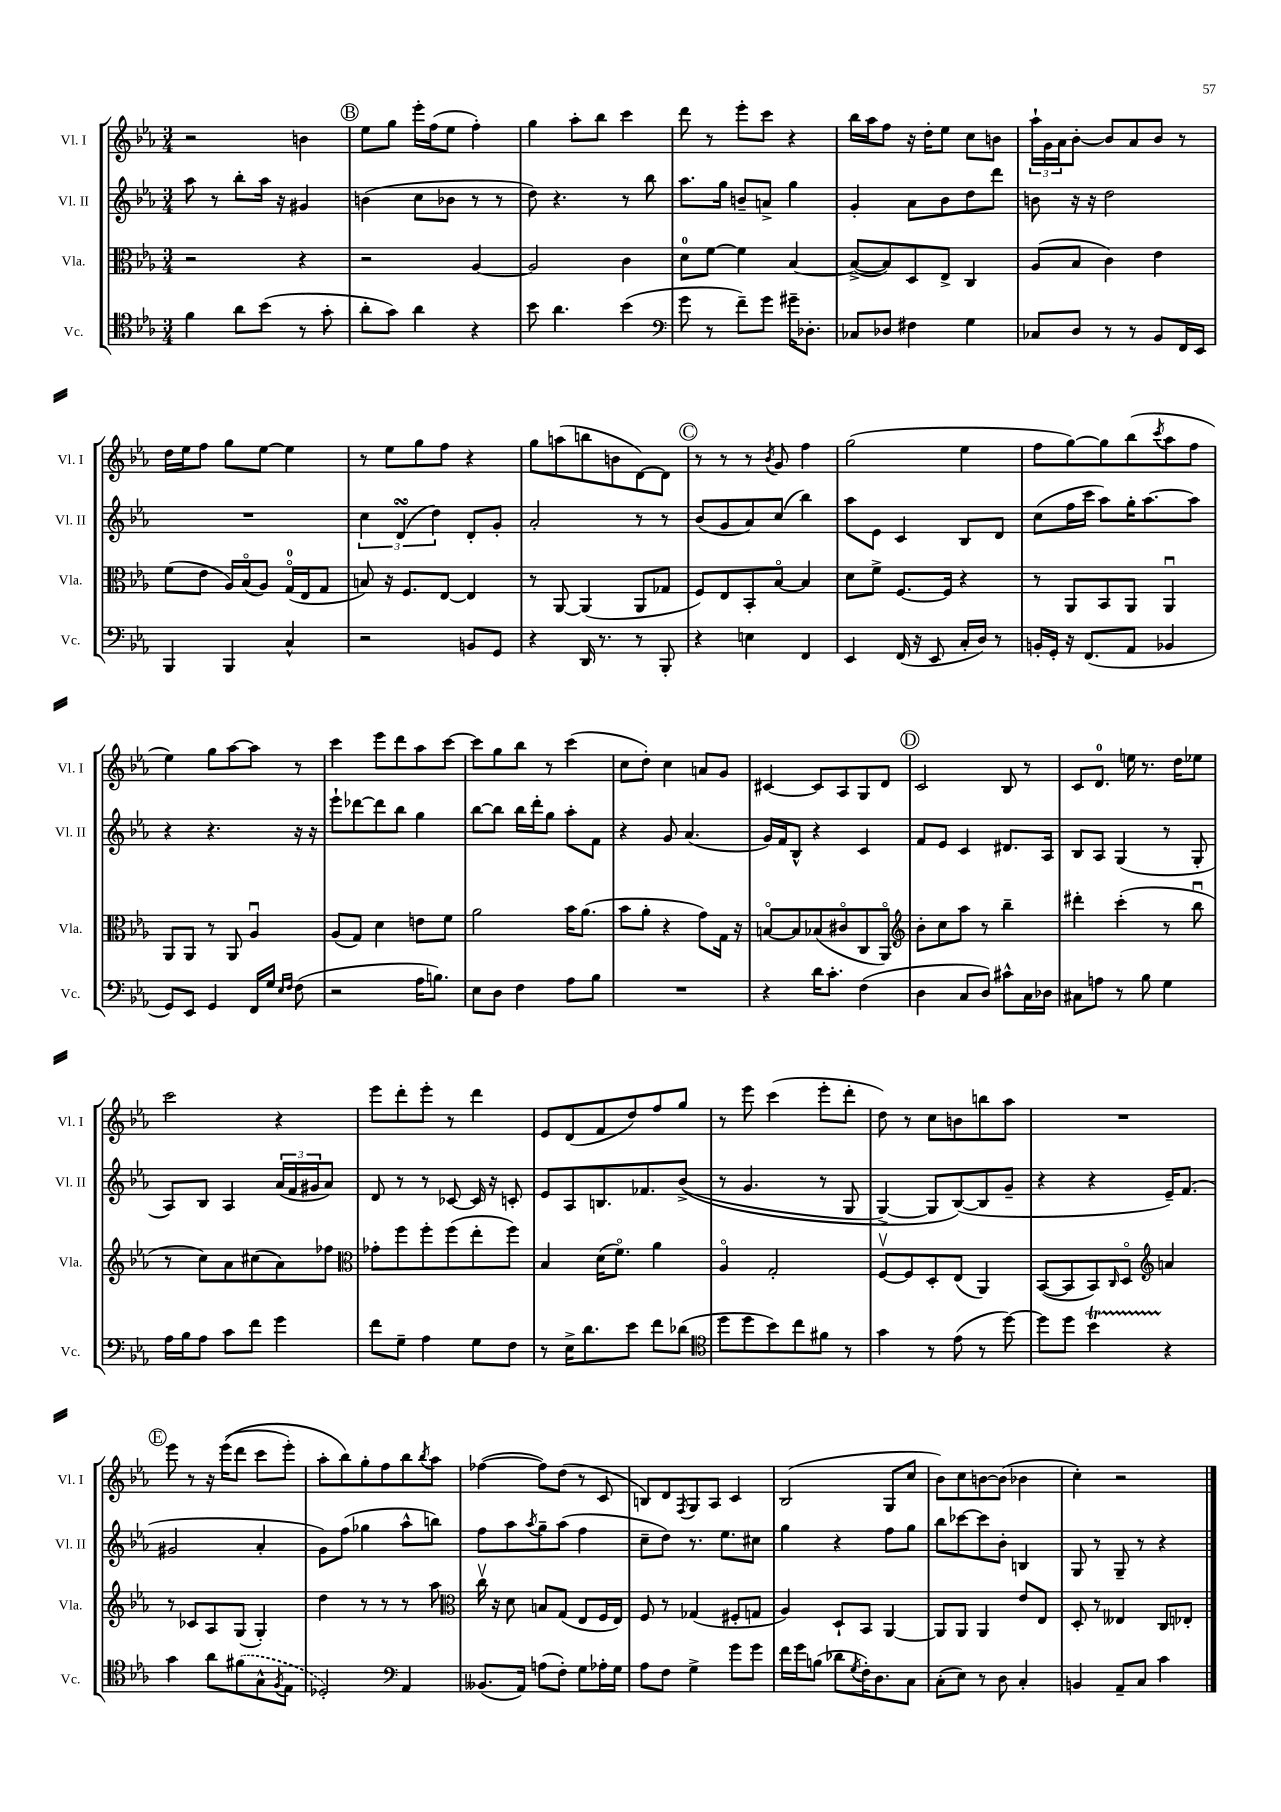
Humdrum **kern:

**kern	**kern	**kern	**kern
*staff4	*staff3	*staff2	*staff1
*clefC4	*clefC3	*clefG2	*clefG2
*k[b-e-a-]	*k[b-e-a-]	*k[b-e-a-]	*k[b-e-a-]
*M3/4	*M3/4	*M3/4	*M3/4
4f	2r	8aa-	2r
.	.	8r	.
8a-	.	8bb-'	.
(8b-	.	16aa-	.
.	.	16r	.
8r	4r	4g#	4b
8g'	.	.	.
=	=	=	=
8a-'	2r	(4b	8ee-
8g)	.	.	8gg
4a-	.	8cc	16eee-'
.	.	.	(16ff
.	.	8b-	8ee-
4r	[4A-	8r	4ff')
.	.	8r	.
=	=	=	=
8b-	2A-]	8dd)	4gg
4.a-	.	4.r	.
.	.	.	8aa-'
.	.	.	8bb-
(4b-	4c	8r	4ccc
.	.	8bb-	.
=	=	=	=
*clefF4	*	*	*
8g	8d	8.aa-	8ddd
8r	[8f	.	8r
.	.	16gg	.
8f~)	4f]	8b~	8eee-'
8g	.	8a^	8ccc
16g#~	[4B-	4gg	4r
8.D-'	.	.	.
=	=	=	=
8C-	(8B-^_	4g'	16bb-
.	.	.	16aa-
8D-	8B-])	.	8ff
4F#	8D	8a-	16r
.	.	.	16dd'
.	8E-^	8b-	8ee-
4G	4C	8dd	8cc
.	.	8ddd	8b
=	=	=	=
8C-	(8A-	8b	24aa-`
.	.	.	24g
.	.	.	24a-
8D	8B-	16r	[8b-'
.	.	16r	.
8r	4c)	2dd	8b-]
8r	.	.	8a-
8BB-	4e-	.	8b-
16FF	.	.	8r
16EE-	.	.	.
=	=	=	=
4BBB-	(8f	2.r	16dd
.	.	.	16ee-
.	8e-	.	8ff
4BBB-	16A-)	.	8gg
.	(16B-o	.	.
.	8A-)	.	[8ee-
4C^^	(16Go	.	4ee-]
.	16E-	.	.
.	8G	.	.
=	=	=	=
2r	8B)	6cc	8r
.	16r	.	8ee-
.	.	(6d	.
.	8.F	.	.
.	.	.	8gg
.	.	6dd)	.
.	[8E-	.	8ff
8BB	4E-]	8d'	4r
8GG	.	8g'	.
=	=	=	=
4r	8r	2a-'	8gg
.	[8AA-	.	(8aa
16DD	(4AA-]	.	8bb
8.r	.	.	.
.	.	.	8b
8r	8AA-	8r	[8d)
8BBB-'	8G-	8r	8d]
=	=	=	=
4r	8F)	(8b-	8r
.	8E-	8g	8r
4E	8BB-'	8a-)	8r
.	.	.	8qb-
.	[8B-o	(8cc	8g
4FF	4B-]	4bb-)	4ff
=	=	=	=
4EE-	8d	8aa-	(2gg
.	8f^	8e-	.
(16FF	[8.F	4c	.
16r	.	.	.
8EE-	.	.	.
.	16F]	.	.
16C'	4r	8B-	4ee-
16D)	.	.	.
8r	.	8d	.
=	=	=	=
16BB'	8r	(8cc	8ff
16GG'	.	.	.
16r	8AA-	16ff	[8gg)
(8.FF	.	16ccc	.
.	8BB-	8aa-)	8gg]
8AA-	8AA-	16gg'	(8bb-
.	.	[8.aa-	.
.	.	.	8qccc
4BB-	4AA-u	.	8aa-
.	.	8aa-]	8ff
=	=	=	=
8GG)	8AA-	4r	4ee-)
8EE-	8AA-	.	.
4GG	8r	4.r	8gg
.	8AA-	.	[8aa-
16FF	4A-u	.	8aa-]
16G	.	.	.
16qqE-	.	.	.
16qqF	.	.	.
(8F	.	16r	8r
.	.	16r	.
=	=	=	=
2r	(8A-	8eee-`	4ccc
.	8G)	[8ddd-	.
.	4d	8ddd-]	8eee-
.	.	8bb-	8ddd
16A-	8e	4gg	8aa-
8.B)	.	.	.
.	8f	.	[8ccc
=	=	=	=
8E-	2a-	[8bb-	8ccc]
8D	.	8bb-]	8gg
4F	.	16bb-	8bb-
.	.	16ddd'	.
.	.	8gg	8r
8A-	16b-	8aa-'	(4ccc
.	(8.a-	.	.
8B-	.	8f	.
=	=	=	=
2.r	8b-	4r	8cc
.	8a-'	.	8dd')
.	4r	8g	4cc
.	.	(4.a-	.
.	8g)	.	8a
.	16G	.	8g
.	16r	.	.
=	=	=	=
4r	[8Bo	16g)	[4c#
.	.	16f	.
.	8B]	8B-^^	.
16d	(8B-	4r	8c#]
8.c'	.	.	.
.	8c#o	.	8A-
(4F	8C	4c	8G
.	8AA-o)	.	8d
=	=	=	=
*	*clefG2	*	*
4D	8b-'	8f	2c
.	8cc	8e-	.
8C	8aa-	4c	.
8D)	8r	.	.
8c#^^	4bb-~	8.d#	8B-
16C	.	.	8r
16D-	.	16A-	.
=	=	=	=
8C#	4ddd#'	8B-	8c
8A	.	8A-	8.d
8r	(4ccc'	(4G	.
.	.	.	16ee
8B-	.	.	8.r
4G	8r	8r	.
.	.	.	16dd
.	8bb-u	8G'	8ee-
=	=	=	=
16A-	8r	8A-)	2ccc
16B-	.	.	.
8A-	8cc)	8B-	.
8c	8a-	4A-	.
8f	(8cc#	.	.
4g	8a-)	(24a-	4r
.	.	24f	.
.	.	24g#	.
.	8ff-	8a-)	.
=	=	=	=
*	*clefC3	*	*
8f	8g-'	8d	8eee-
8G~	8ff	8r	8ddd'
4A-	8ff'	8r	8eee-'
.	(8ff	[8c-	8r
8G	8ee-'	16c-]	4ddd
.	.	16r	.
8F	8ff)	8c'	.
=	=	=	=
8r	4B-	8e-	8e-
16E-^	.	8A-	(8d
8.d	.	.	.
.	(16d	8.B	8f
.	8.fo)	.	.
8e-	.	.	8dd)
.	.	8.f-	.
8f	4a-	.	8ff
(8d-	.	&((8b-^	8gg
=	=	=	=
*clefC4	*	*	*
8dd	4A-o	8r	8r
8dd	.	4.g	8eee-
8b-)	2G'	.	(4ccc
8cc	.	.	.
8f#	.	8r	8eee-'
8r	.	8G	8ddd'
=	=	=	=
4g	[8Fv	[4G^)	8dd)
.	8F]	.	8r
8r	8D'	8G]	8cc
(8e-	(8E-	([8B-&)	8b
8r	4AA-)	8B-]	8bb
[8dd)	.	8g~	8aa-
=	=	=	=
8dd]	([8BB-	4r	2.r
8dd	8BB-]	.	.
4b-	8BB-)	4r	.
.	16qqC	.	.
.	8Do	.	.
*	*clefG2	*	*
4r	4a	16e-~)	.
.	.	(8.f	.
=	=	=	=
4g	8r	2g#	8eee-
.	8c-	.	8r
8a-	8A-	.	16r
.	.	.	&((16eee-
(8f#	(8G	.	8ddd
8G^^	4G')	4a-'	8ccc
8qF	.	.	.
8E-	.	.	8eee-')
=	=	=	=
2D-')	4dd	8g)	8aa-'
.	.	(8ff	8bb-&)
.	8r	4gg-	8gg'
.	8r	.	8ff
*clefF4	*	*	*
4AA-	8r	8aa-^^	8bb-
.	.	.	8qbb-
.	8aa-	8bb)	8aa-
=	=	=	=
*	*clefC3	*	*
(8.BB--	16ccv	8ff	([4ff-
.	16r	.	.
.	8d	8aa-	.
16AA-)	.	.	.
.	.	8qaa-	.
(8A	8B	8gg~	8ff-])
8F')	(8G	(8aa-	(8dd
8G	8E-	4ff	8r
16A-'	16F	.	8c
16G	16E-)	.	.
=	=	=	=
8A-	8F	8cc~	8B)
8F	8r	8dd)	8d
.	.	.	8qF
4G^	(4G-	8.r	8G
.	.	.	8A-
.	.	8.ee-	.
8g	8F#'	.	4c
8g	8G	8cc#	.
=	=	=	=
16f	4A-)	4gg	(2B-
16g	.	.	.
(8B	.	.	.
8d-	8D`	4r	.
8qG	.	.	.
16F')	8BB-	.	.
8.D	.	.	.
.	[4AA-	8ff	8G
8C	.	8gg	8cc
=	=	=	=
(8C'	8AA-]	8bb-	8b-)
8E-)	8AA-	[8ccc-	8cc
8r	4AA-	8ccc-]	[8b
8D	.	8b-'	(8b]
4C'	8e-	4B	4b-
.	8E-	.	.
=	=	=	=
4BB	8D'	8G	4cc')
.	8r	8r	.
8AA-~	4E--	8G~	2r
8C	.	8r	.
4c	8C	4r	.
.	8E-'	.	.
==	==	==	==
*-	*-	*-	*-
